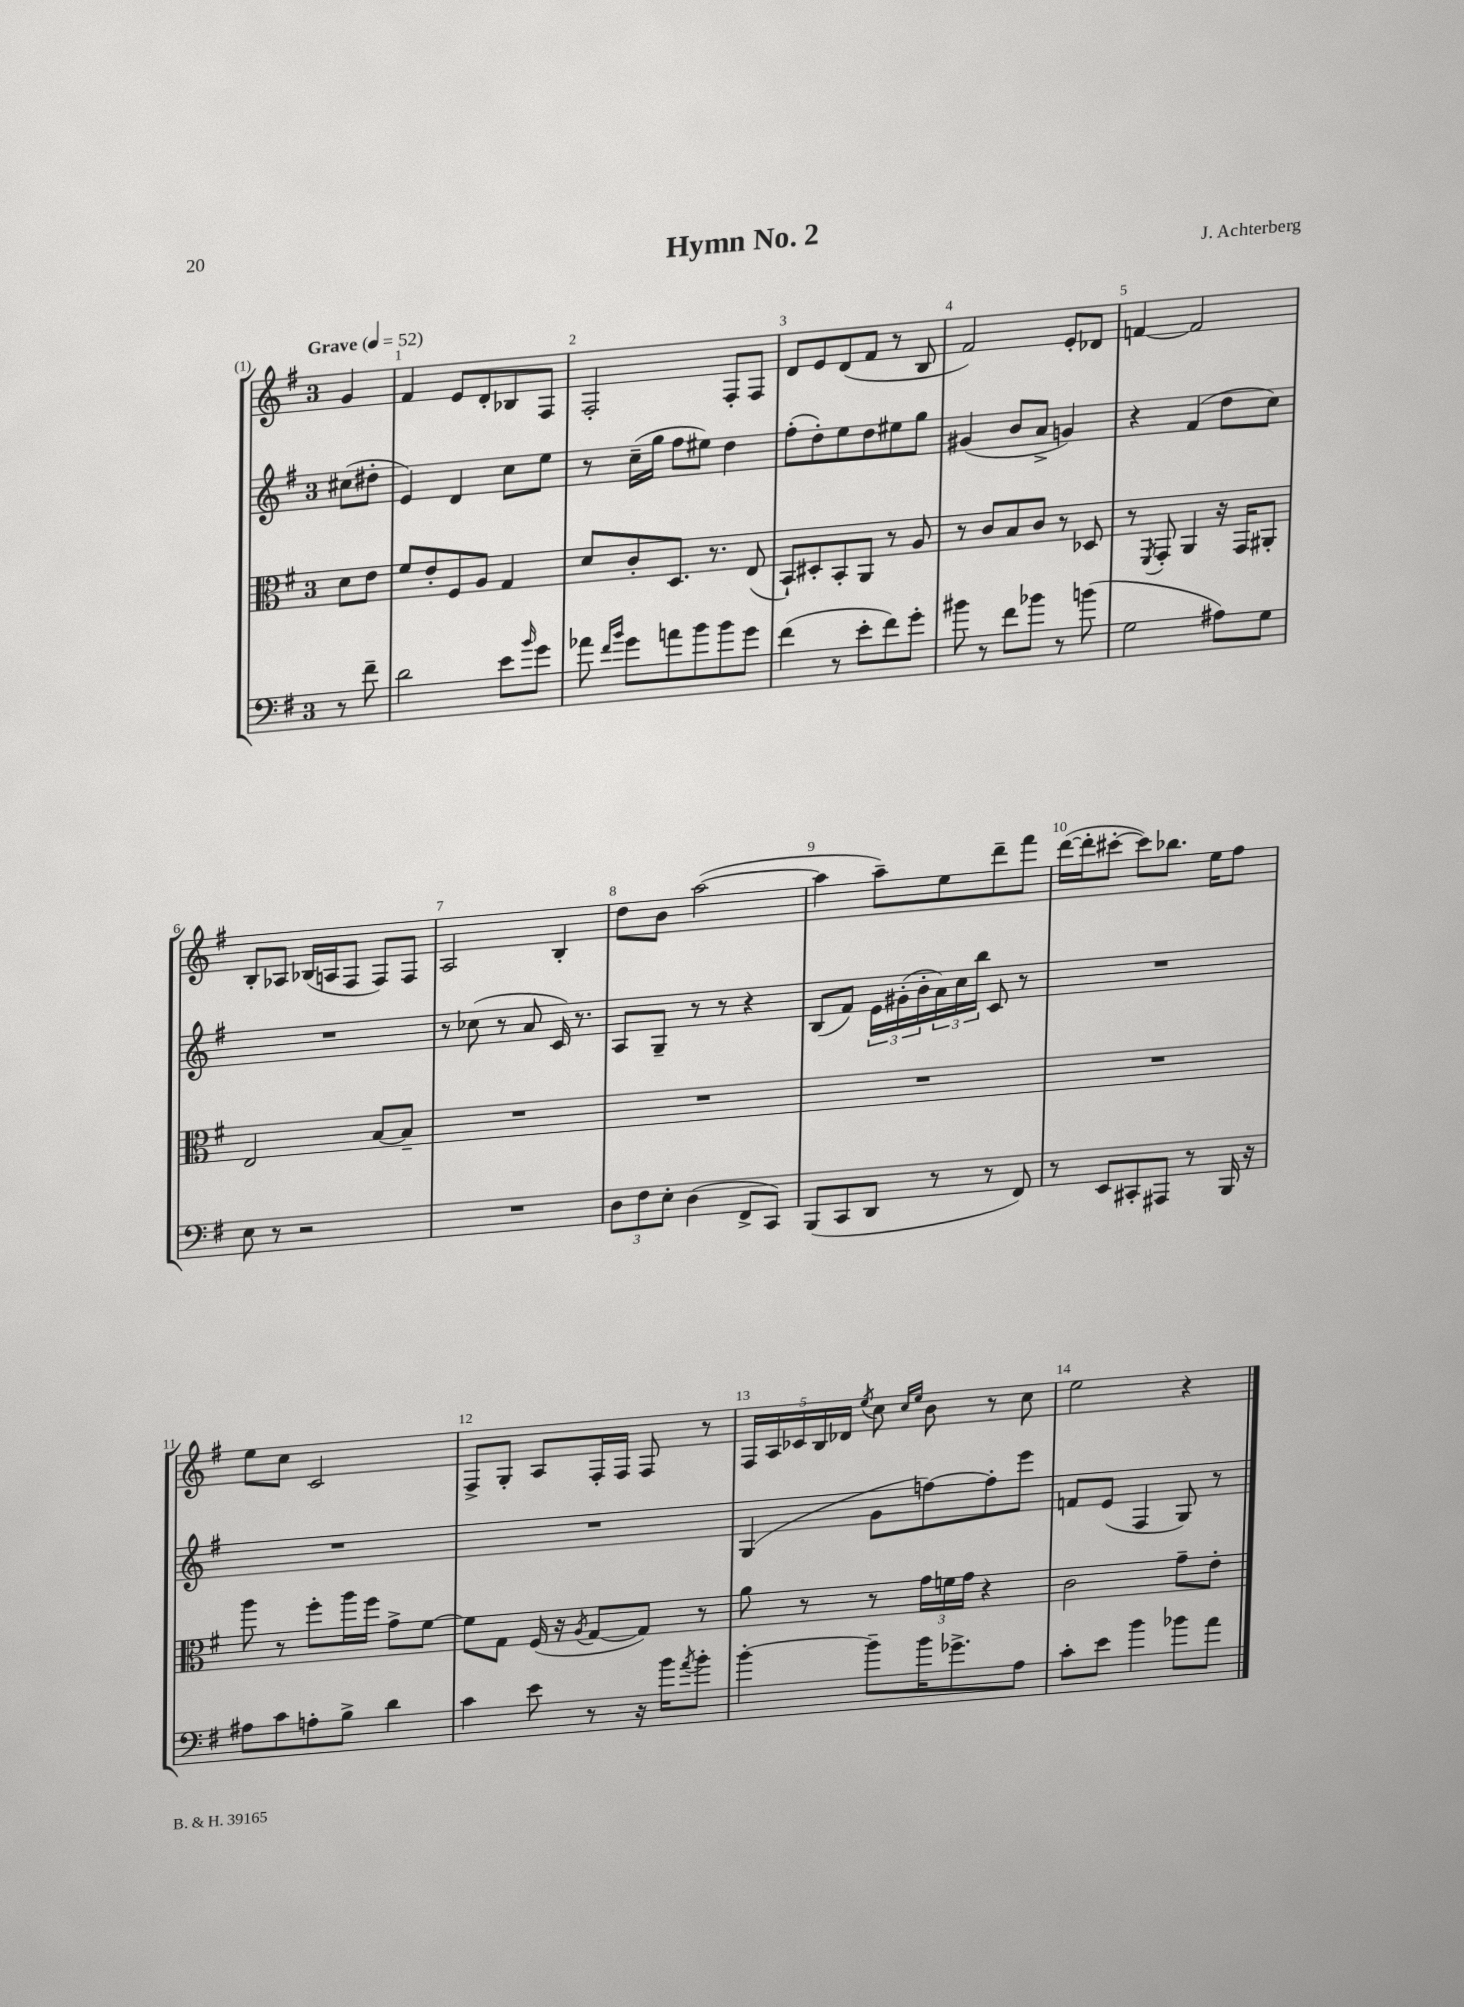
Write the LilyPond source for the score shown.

\header { title = "Hymn No. 2" composer = "J. Achterberg" }
<<
\new StaffGroup <<
\new Staff = "s0" {
    \clef treble \key g \major \once \override Staff.TimeSignature.style = #'single-digit \time 3/4 \partial 4 \tempo "Grave" 4 = 52
    g'4 |
    fis'4 e'8 d'8-. bes8 fis8 |
    fis2-. fis8-. fis8 |
    d'8 e'8 d'8( fis'8 r8 b8 |
    fis'2) e'8-. des'8 |
    f'4~ f'2 |
    b8-. aes8 bes16( a16 fis8 fis8) fis8 |
    a2 b4-. |
    d''8 b'8 a''2~( |
    a''4 a''8--) e''8 d'''8-- fis'''8 |
    d'''16~( d'''16-. cis'''8~-. cis'''8) bes''8. e''16 fis''8 |
    e''8 c''8 c'2 |
    fis8-> g8-. a8 fis16-. fis16 fis8 r8 |
    \tuplet 5/4 { fis16 a16 ces'16 b16 des'16 } \acciaccatura { e''8 } c''8 \grace { c''16 e''16 } b'8 r8 c''8 |
    e''2 r4 \bar "|." |
}
\new Staff = "s1" {
    \clef treble \key g \major \once \override Staff.TimeSignature.style = #'single-digit \time 3/4 \partial 4
    cis''8( dis''8-. |
    e'4) d'4 c''8 e''8 |
    r8 c''16--( g''16 fis''8 eis''8) d''4 |
    fis''8-.( d''8-.) e''8 d''8 eis''8 g''8 |
    gis'4( b'8 a'8-> g'4) |
    r4 fis'4( d''8 c''8) |
    R2. |
    r8 ces''8( r8 a'8 c'16) r8. |
    a8 g8-- r8 r8 r4 |
    b8( fis'8) \tuplet 3/2 { e'16 gis'16-.( b'16-. } \tuplet 3/2 { a'16) c''16 b''16 } c'8 r8 |
    R2. |
    R2. |
    R2. |
    g4( g'8 f''8~) f''8-. e'''8 |
    f'8 e'8( fis4 g8) r8 \bar "|." |
}
\new Staff = "s2" {
    \clef alto \key g \major \once \override Staff.TimeSignature.style = #'single-digit \time 3/4 \partial 4
    d'8 e'8 |
    fis'8 e'8-. fis8 a8 g4 |
    d'8 c'8-. d8. r8. e8( |
    b,8-!) dis8-. b,8-. a,8 r8 a8 |
    r8 c'8 b8 c'8 r8 des8 |
    r8 \acciaccatura { fis,8 } g,8-. a,4 r16 g,16 ais,8-. |
    e2 b8~ b8-- |
    R2. |
    R2. |
    R2. |
    R2. |
    a''8 r8 fis''8-. a''16 fis''16 g'8-> fis'8~ |
    fis'8 g8 fis16( r16 \acciaccatura { a8 } g8~ g8) r8 |
    a'8 r8 r8 \tuplet 3/2 { g'16 f'16 g'16 } r4 |
    c'2 g'8-- e'8-. \bar "|." |
}
\new Staff = "s3" {
    \clef bass \key g \major \once \override Staff.TimeSignature.style = #'single-digit \time 3/4 \partial 4
    r8 fis'8-- |
    d'2 e'8 \grace { b'16 } g'8 |
    aes'8 \grace { fis'16 b'16 } g'8 a'8 b'8 b'8 g'8 |
    fis'4( r8 e'8-. fis'8) g'8-. |
    bis'8 r8 fis'8 bes'8 r8 b'8( |
    g2 ais8) g8 |
    e8 r8 r2 |
    R2. |
    \tuplet 3/2 { d8 fis8 e8-. } d4( fis,8-> c,8) |
    b,,8( c,8 d,8 r8 r8 fis,8) |
    r8 e,8 cis,8-. ais,,8 r8 b,,16 r16 |
    ais8 c'8 a8-. b8-> d'4 |
    c'4 e'8 r8 r16 b'16 \acciaccatura { a'8 } b'8-. |
    b'4~-. b'8-- b'16 ges'8.-> a8 |
    c'8-. e'8 b'4 bes'8 a'8 \bar "|." |
}
>>
>>
\layout { \context { \Score \override BarNumber.break-visibility = ##(#f #t #t) barNumberVisibility = #all-bar-numbers-visible } }
